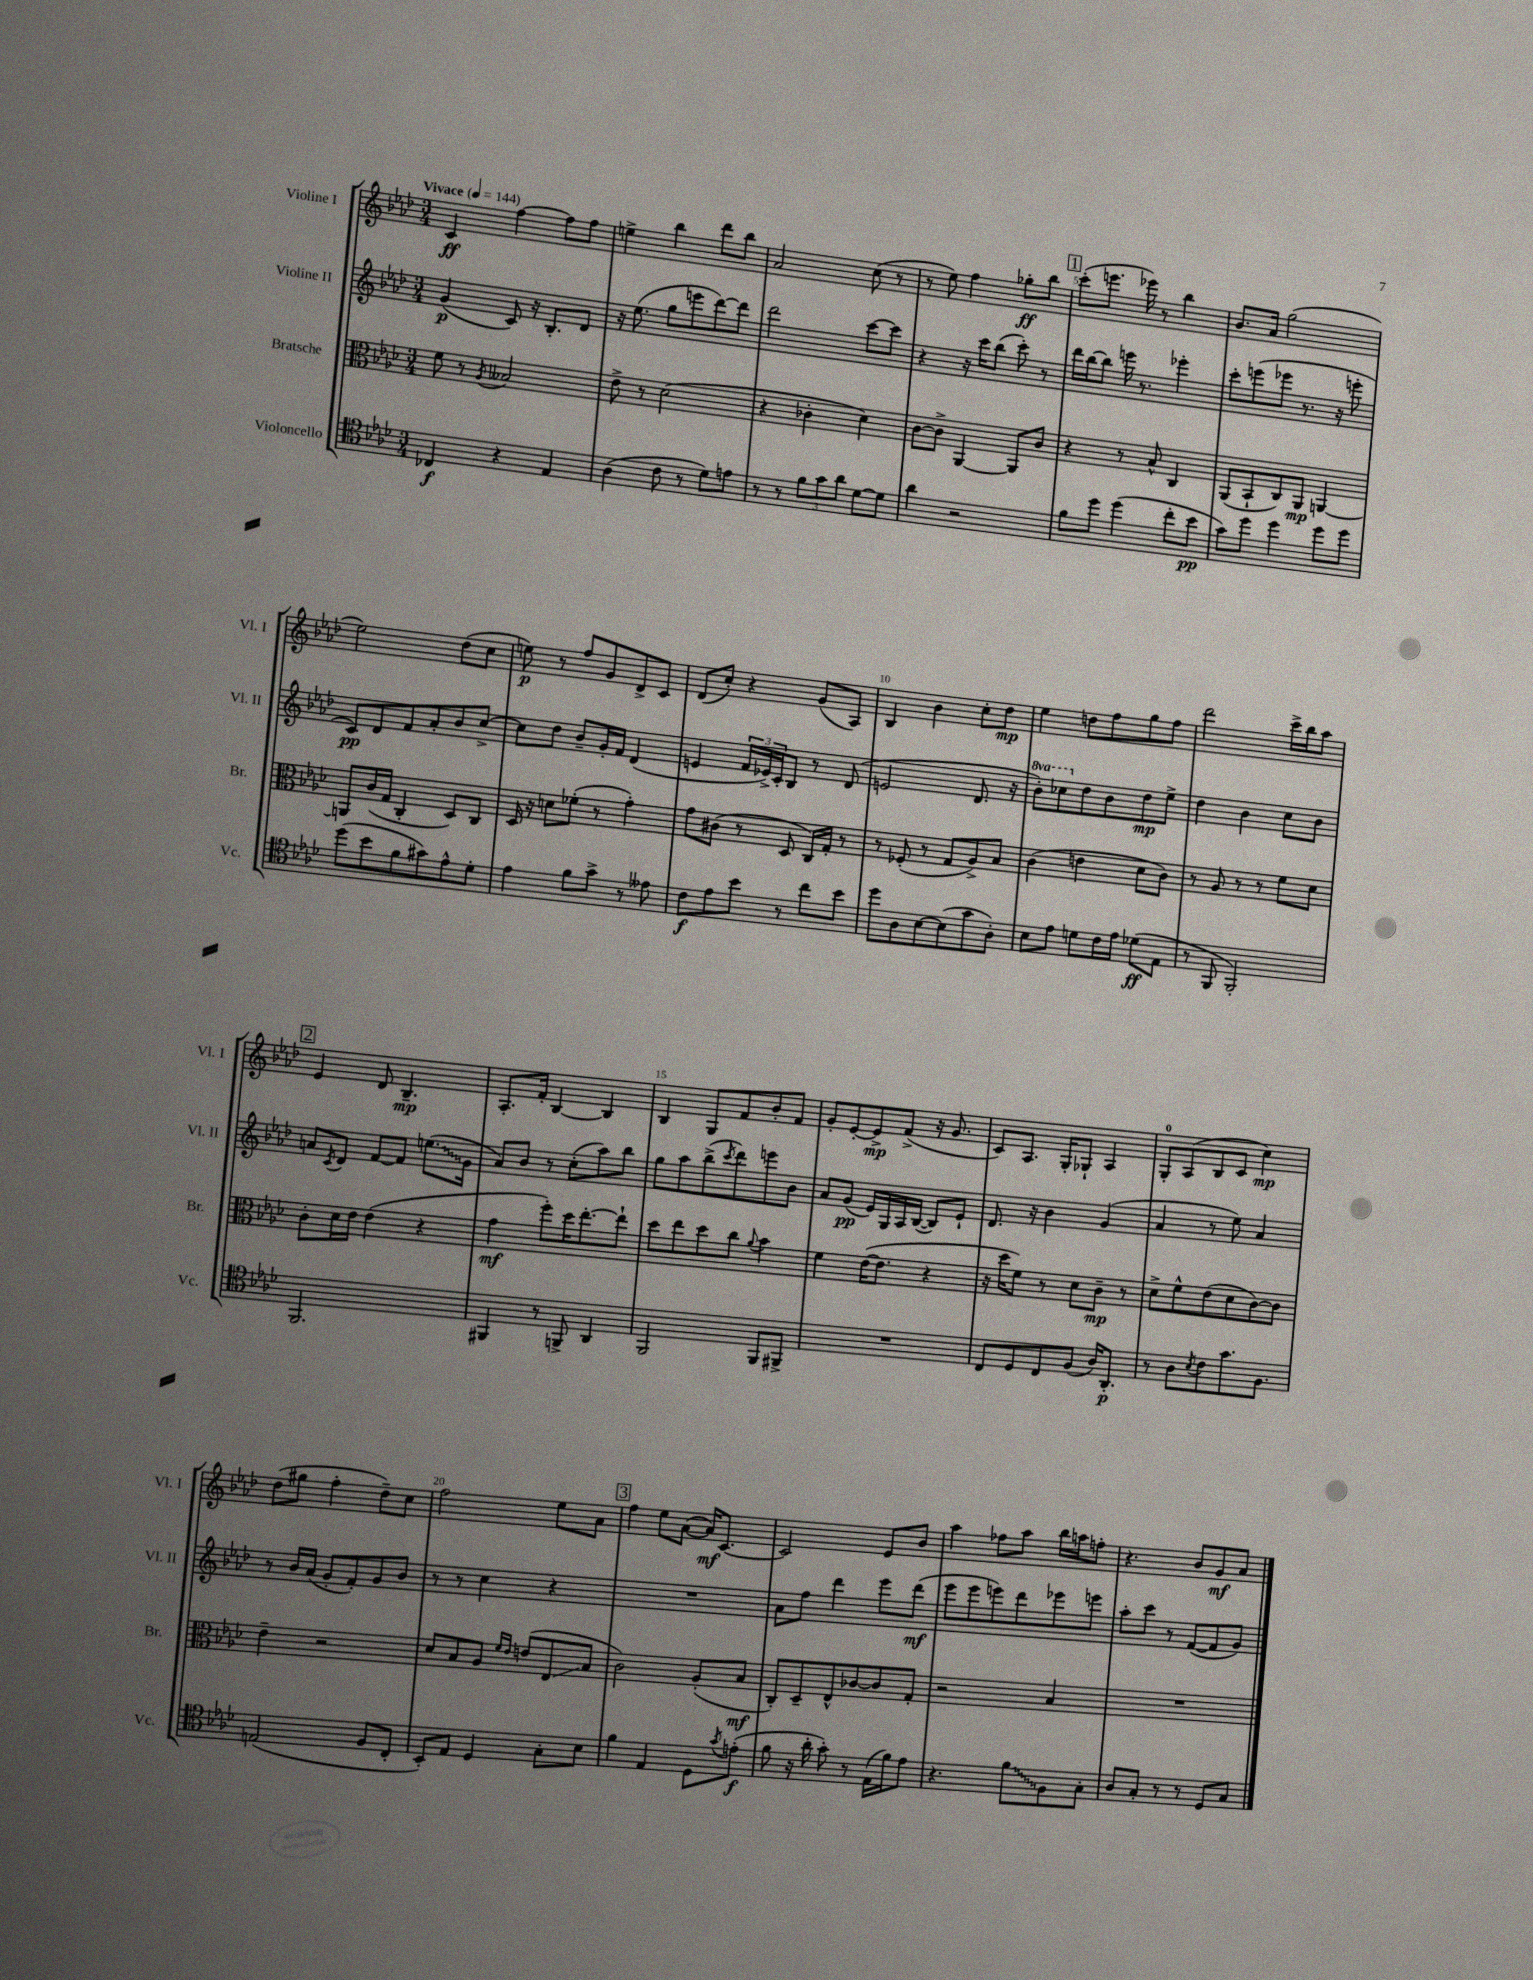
<<
\new StaffGroup <<
\new Staff = "s0" \with { instrumentName = "Violine I" shortInstrumentName = "Vl. I" } {
    \clef treble \key aes \major \numericTimeSignature \time 3/4 \tempo "Vivace" 4 = 144
    c'4\ff f''4~ f''8 f''8 |
    e''4-> bes''4 des'''8 bes''8 |
    aes'2 c''8( r8 |
    r8 ees''8) f''4 ges''8-.\ff bes''8 |
    \mark \markup { \box "1" } c'''8-.( e'''8. ees'''16) r8 bes''4 |
    bes'8. aes'16 g''2( |
    ees''2) des''8( c''8 |
    e''8\p) r8 f''8 g'8 des'8-> c'8 |
    des'8( c''8-.) r4 g'8( aes8) |
    bes4 bes'4 c''8-. des''8\mp |
    ees''4 d''8 f''8 g''8 f''8 |
    des'''2 c'''16-> bes''16 aes''8 |
    \mark \markup { \box "2" } ees'4 des'8 bes4.--\mp |
    aes8.-. f'16-. bes4~ bes4 |
    bes4 g8 f'8 bes'8-. f'8 |
    g'8-. ees'8~-. ees'8->\mp f'8->( r16 g'8. |
    c'8) aes8. g16-. ges8-! aes4 |
    g8-0-. aes8( bes8 c'8 c''4\mp) |
    des''8( gis''8 f''4-. des''8--) c''8 |
    f''2 ees''8 aes'8 |
    \mark \markup { \box "3" } f''4 ees''8 aes'8~( aes'16\mf) c'8.~ |
    c'2 ees'8 bes'8 |
    aes''4 fes''8 aes''8 bes''16 a''16 f''8-. |
    r4. bes'8 g'8\mf aes'8 \bar "|." |
}
\new Staff = "s1" \with { instrumentName = "Violine II" shortInstrumentName = "Vl. II" } {
    \clef treble \key aes \major \numericTimeSignature \time 3/4 \set Staff.ottavationMarkups = #ottavation-simple-ordinals
    g'4\p( c'8) r16 bes8.-. des'8 |
    r16 ees''8.( g''8 e'''8 des'''8~) des'''8 |
    des'''2 c'''8~ c'''8 |
    r4 r16 c'''16 bes''8( c'''8-.) r8 |
    \mark \markup { \box "1" } des'''16 bes''16~ bes''8 e'''16 r8. ees'''4-. |
    c'''8-. e'''8( ees'''8 r8. r16 e'''8-. |
    c'8\pp) des'8 f'8 aes'8-. bes'8 c''8~-> |
    c''8 des''8 bes'8-- g'16-. f'16 des'4( |
    e'4 \tuplet 3/2 { f'16 ees'16->) c'16-. } bes8 r8 des'8( |
    e'2 des'8. r16 |
    \ottava #1 bes''8-.) ces'''8 \ottava #0 des''8 bes'8 des''8\mp ees''8-> |
    des''4 bes'4 c''8 bes'8 |
    \mark \markup { \box "2" } a'8 \acciaccatura { c'8 } des'8 f'8~ f'8 \once \override Glissando.style = #'zigzag e''8.\glissando( g'16 |
    aes'8) bes'8 r8 c''8-.( aes''8) bes''8 |
    g''8 aes''8 bes''8->( \acciaccatura { c'''8 } des'''8) e'''8 bes'8 |
    aes'8 g'8\pp( ees'16) g16 aes16 bes16~( bes8) ees'8-! |
    des'8. r16 bes'4 g'4( |
    aes'4 r8 ees''8) aes'4 |
    r8 bes'16 aes'16( g'8-. f'8-.) g'8 bes'8 |
    r8 r8 c''4 r4 |
    \mark \markup { \box "3" } R2. |
    aes'8 f''8 des'''4 ees'''8 des'''8\mf( |
    ees'''8 ees'''8 e'''8) des'''8 ees'''8 e'''8 |
    aes''8-. c'''8 r8 f'8~( f'8 g'8) \bar "|." |
}
\new Staff = "s2" \with { instrumentName = "Bratsche" shortInstrumentName = "Br." } {
    \clef alto \key aes \major \numericTimeSignature \time 3/4
    f'8 r8 \acciaccatura { aes8 } beses2 |
    ees'8-> r8 des'2( |
    r4 ces'4-. des'4) |
    c'8~ c'8-> aes,4~ aes,8 c'8 |
    \mark \markup { \box "1" } r4 r8 bes8-^ c4 |
    aes,8( bes,8-! c8) aes,8\mp a,4~ |
    a,8 c'16( g16 c4-. des8) c8 |
    des16 r16 d'8 fes'8-.( r8 g'4-.) |
    g'8 cis'8( r8 des8 c16) g16-. r8 |
    r8 fes8-.( r8 g8 aes8->) bes8 |
    c'4( e'4 des'8 c'8) |
    r8 aes8 r8 r8 f'8 des'8 |
    \mark \markup { \box "2" } c'8-. des'16 ees'16 ees'4( r4 |
    g'4\mf f''8-.) des''16 ees''8.~-. ees''8-! |
    des''8 ees''8 des''8 c''8 \appoggiatura { aes'8 } bes'4 |
    f'4 ees'16~( ees'8. r4 |
    r16 des''16 f'8) r8 des'8 c'8--\mp r8 |
    des'8-> f'8-^ ees'8( des'8 c'8~) c'8 |
    ees'4-- r2 |
    des'8 bes8 aes8 \grace { f'16 ees'16 } e'8( ees8\glissando bes8 |
    \mark \markup { \box "3" } c'2) aes8-.( bes8\mf |
    c8-.) des8-- ees8-^ ces'8~ ces'8 g8-. |
    r2 bes4 |
    R2. \bar "|." |
}
\new Staff = "s3" \with { instrumentName = "Violoncello" shortInstrumentName = "Vc." } {
    \clef tenor \key aes \major \numericTimeSignature \time 3/4
    ces4\f r4 ees4 |
    aes4( c'8 r8 des'8) e'8 |
    r8 r8 \tuplet 3/2 { f'8 g'8 aes'8 } des'8~ des'8 |
    aes'4 r2 |
    \mark \markup { \box "1" } f'8 des''8 des''4( c''8-. bes'8\pp |
    g'8) des''8 des''4 des''8 des''8 |
    des''8( bes'8 f'8 gis'8) ees'8-^ des'8-. |
    ees'4 f'8 g'8-> r8 eeses'8 |
    c'8\f ees'8 bes'8 r8 c''8 bes'8 |
    des''8 aes8 bes8~ bes8( g'8 aes8-.) |
    bes8 ees'8 d'8 c'16 ees'16 des'8\ff( ees8 |
    r8 f,8 f,2-.) |
    \mark \markup { \box "2" } f,2. |
    fis,4 r8 f,8-> aes,4 |
    f,2 f,8 fis,8-> |
    R2. |
    c8 des8 c8 f8( aes16) aes,8.-.\p |
    r8 aes8 \acciaccatura { bes8 } c'8 g'8. f8. |
    e2( f8 c8-. |
    bes,8-.) ees8 des4 g8-. bes8 |
    \mark \markup { \box "3" } f'4 ees4 des8 \acciaccatura { g'8 } e'8-.\f( |
    f'8 r16 aes'16-. g'8-.) r8 ees16( f'16) ees'8 |
    r4. \once \override Glissando.style = #'zigzag f'8\glissando f8 g8-. |
    aes8 g8-. r8 r8 des8 g8 \bar "|." |
}
>>
>>
\layout { \context { \Score \override BarNumber.break-visibility = ##(#f #t #t) barNumberVisibility = #(every-nth-bar-number-visible 5) } }
